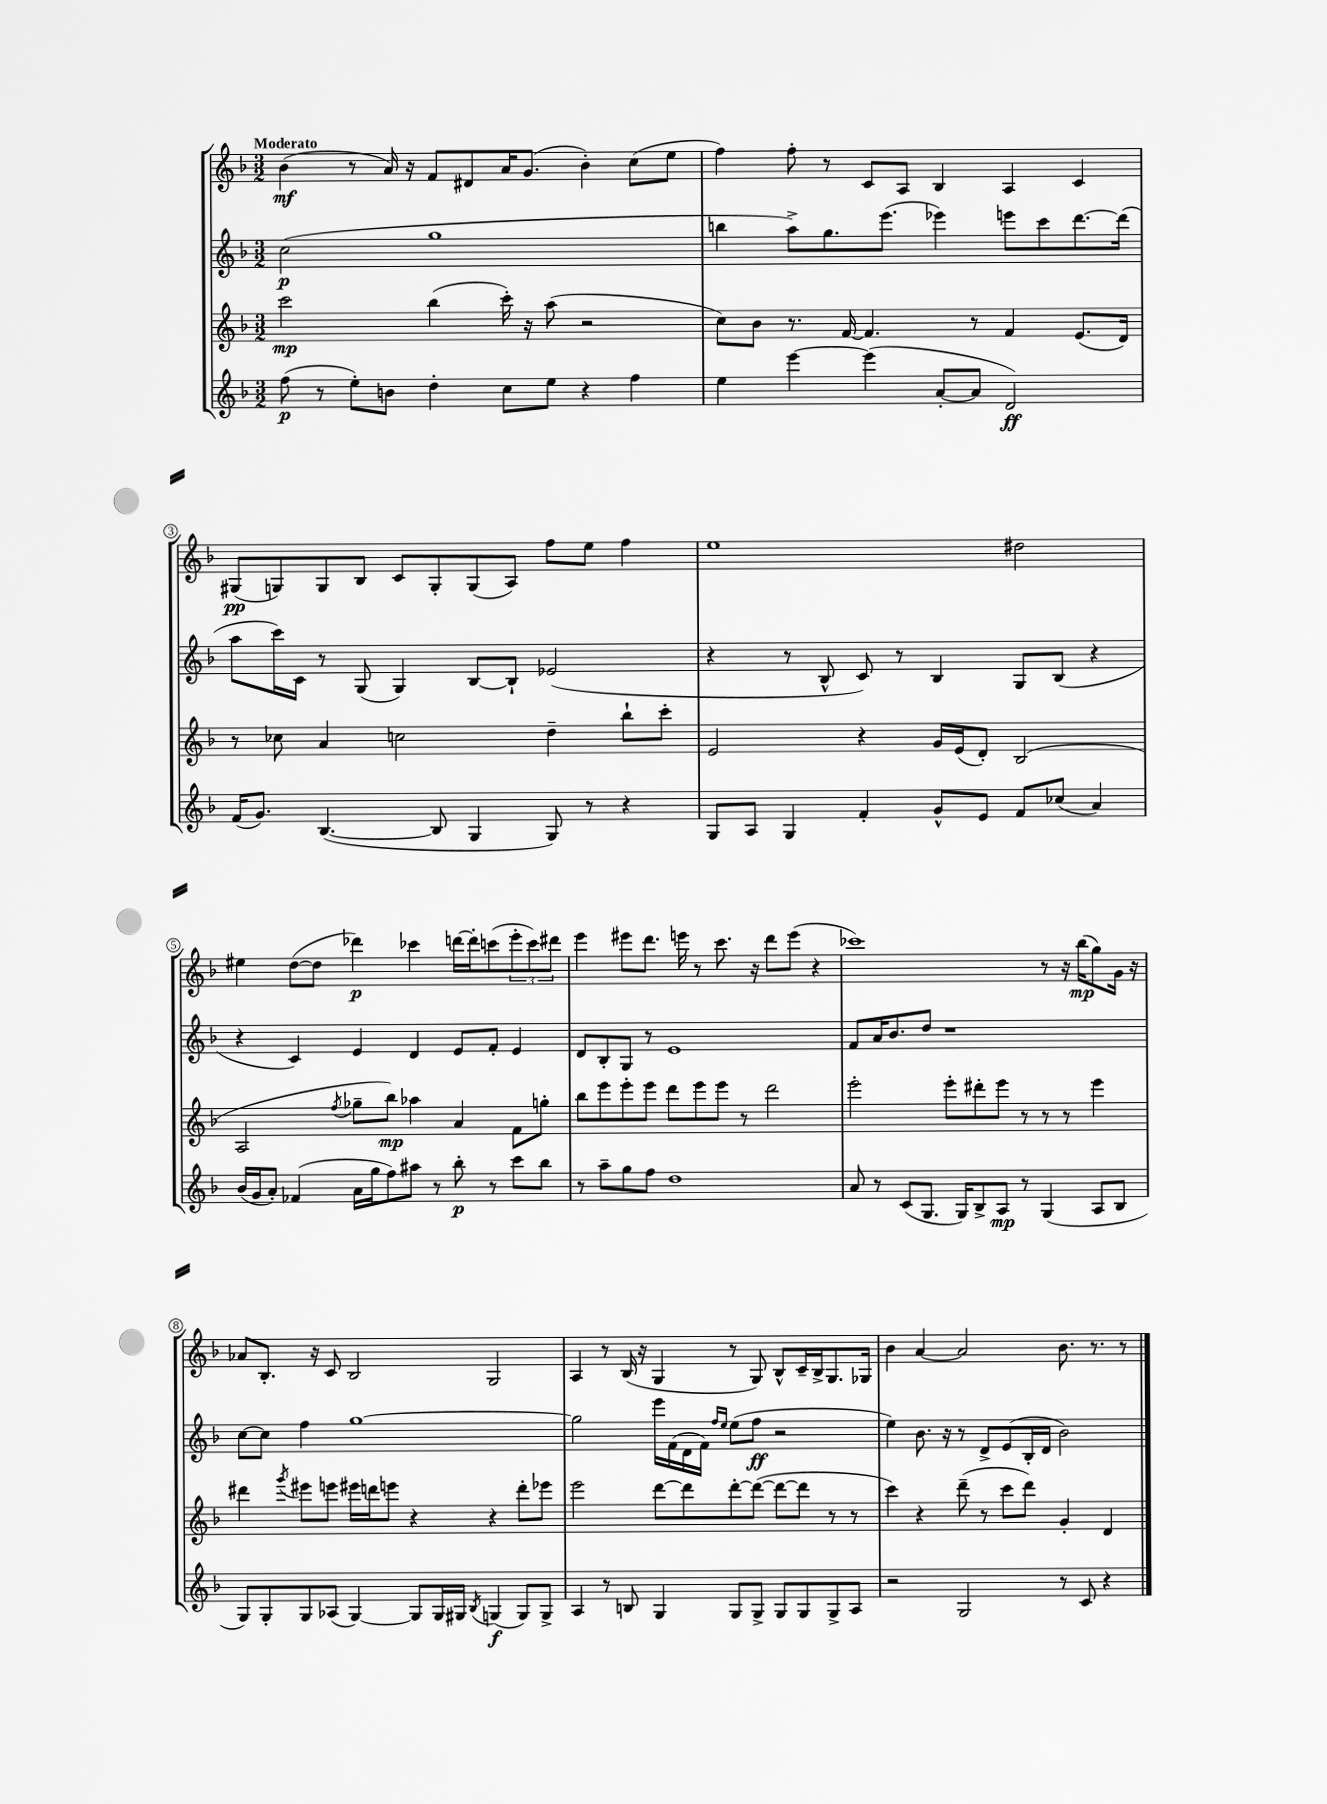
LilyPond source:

<<
\new StaffGroup <<
\new Staff = "s0" {
    \clef treble \key f \major \numericTimeSignature \time 3/2 \tempo "Moderato"
    bes'4\mf( r8 a'16) r16 f'8 dis'8 a'16 g'8.( bes'4-.) c''8( e''8 |
    f''4) f''8-. r8 c'8 a8 bes4 a4 c'4 |
    gis8\pp( g8) g8 bes8 c'8 g8-. g8( a8) f''8 e''8 f''4 |
    e''1 dis''2 |
    eis''4 d''8~( d''8 des'''4\p) ces'''4 d'''16~ d'''16-. c'''8( \tuplet 3/2 { e'''8-. c'''8) dis'''8 } |
    e'''4 eis'''8 d'''8. e'''16 r8 c'''8. r16 d'''8 e'''8( r4 |
    ces'''1) r8 r16 bes''16\mp( g''8) g'16 r16 |
    aes'8 bes8.-. r16 c'8 bes2 g2 |
    a4 r8 bes16( r16 g4 r8 g8) bes8-^ c'16-- bes16-> g8. ges16 |
    bes'4 a'4~ a'2 bes'8. r8. r8 \bar "|." |
}
\new Staff = "s1" {
    \clef treble \key f \major \numericTimeSignature \time 3/2
    c''2\p( g''1 |
    b''4 a''8->) g''8. e'''8.( ees'''4) e'''8 c'''8 d'''8.~ d'''16( |
    a''8 c'''16) c'16 r8 g8( g4) bes8~ bes8-! ees'2( |
    r4 r8 bes8-^ c'8) r8 bes4 g8 bes8( r4 |
    r4 c'4) e'4 d'4 e'8 f'8-. e'4 |
    d'8 bes8-. g8 r8 e'1 |
    f'8 a'16 bes'8. d''8 r1 |
    c''8~ c''8 f''4 g''1~ |
    g''2 e'''16 f'16( d'16 f'16) \grace { f''16 e''16 } e''8( f''8\ff r2 |
    e''4) bes'8. r16 r8 d'8-> e'8( bes16-. d'16 bes'2) \bar "|." |
}
\new Staff = "s2" {
    \clef treble \key f \major \numericTimeSignature \time 3/2
    c'''2\mp bes''4( c'''16-.) r16 a''8( r2 |
    c''8) bes'8 r8. f'16~ f'4. r8 f'4 e'8.( d'16) |
    r8 ces''8 a'4 c''2 d''4-- bes''8-! c'''8-. |
    e'2 r4 g'16 e'16( d'8-.) bes2( |
    a2 \acciaccatura { f''8 } ges''8-- bes''8\mp) aes''4 a'4 f'8 g''8-. |
    bes''8 e'''8 e'''8-. e'''8 d'''8 e'''8 e'''8 r8 d'''2 |
    e'''2-. e'''8-. dis'''8-. e'''8 r8 r8 r8 e'''4 |
    dis'''4 \acciaccatura { g'''8 } eis'''8 e'''8 eis'''16 d'''16 e'''8 r4 r4 d'''8-. ees'''8 |
    e'''2 d'''8~ d'''8 d'''8~-. d'''8~( d'''8~ d'''8 r8 r8 |
    c'''4) r4 d'''8--( r8 c'''8 d'''8) g'4-. d'4 \bar "|." |
}
\new Staff = "s3" {
    \clef treble \key f \major \numericTimeSignature \time 3/2
    f''8\p( r8 e''8-.) b'8 d''4-. c''8 e''8 r4 f''4 |
    e''4 e'''4~ e'''4( a'8~-. a'8 d'2\ff) |
    f'16( g'8.) bes4.~( bes8 g4 g8) r8 r4 |
    g8 a8 g4 f'4-. g'8-^ e'8 f'8 ces''8( a'4) |
    bes'16( g'16 a'8-.) fes'4( a'16 g''16 f''8) ais''8 r8 bes''8-.\p r8 c'''8 bes''8 |
    r8 a''8-- g''8 f''8 d''1 |
    a'8 r8 c'8( g8. g16) bes8-> a8\mp r8 g4( a8 bes8 |
    g8) g8-. g8 aes8( g4~) g8 g16 gis16 \acciaccatura { bes8 } g4\f( g8) g8-> |
    a4 r8 b8 g4 g8 g8-> g8 g8 g8-> a8 |
    r2 g2 r8 c'8 r4 \bar "|." |
}
>>
>>
\layout { \context { \Score \override BarNumber.stencil = #(make-stencil-circler 0.1 0.3 ly:text-interface::print) } }
